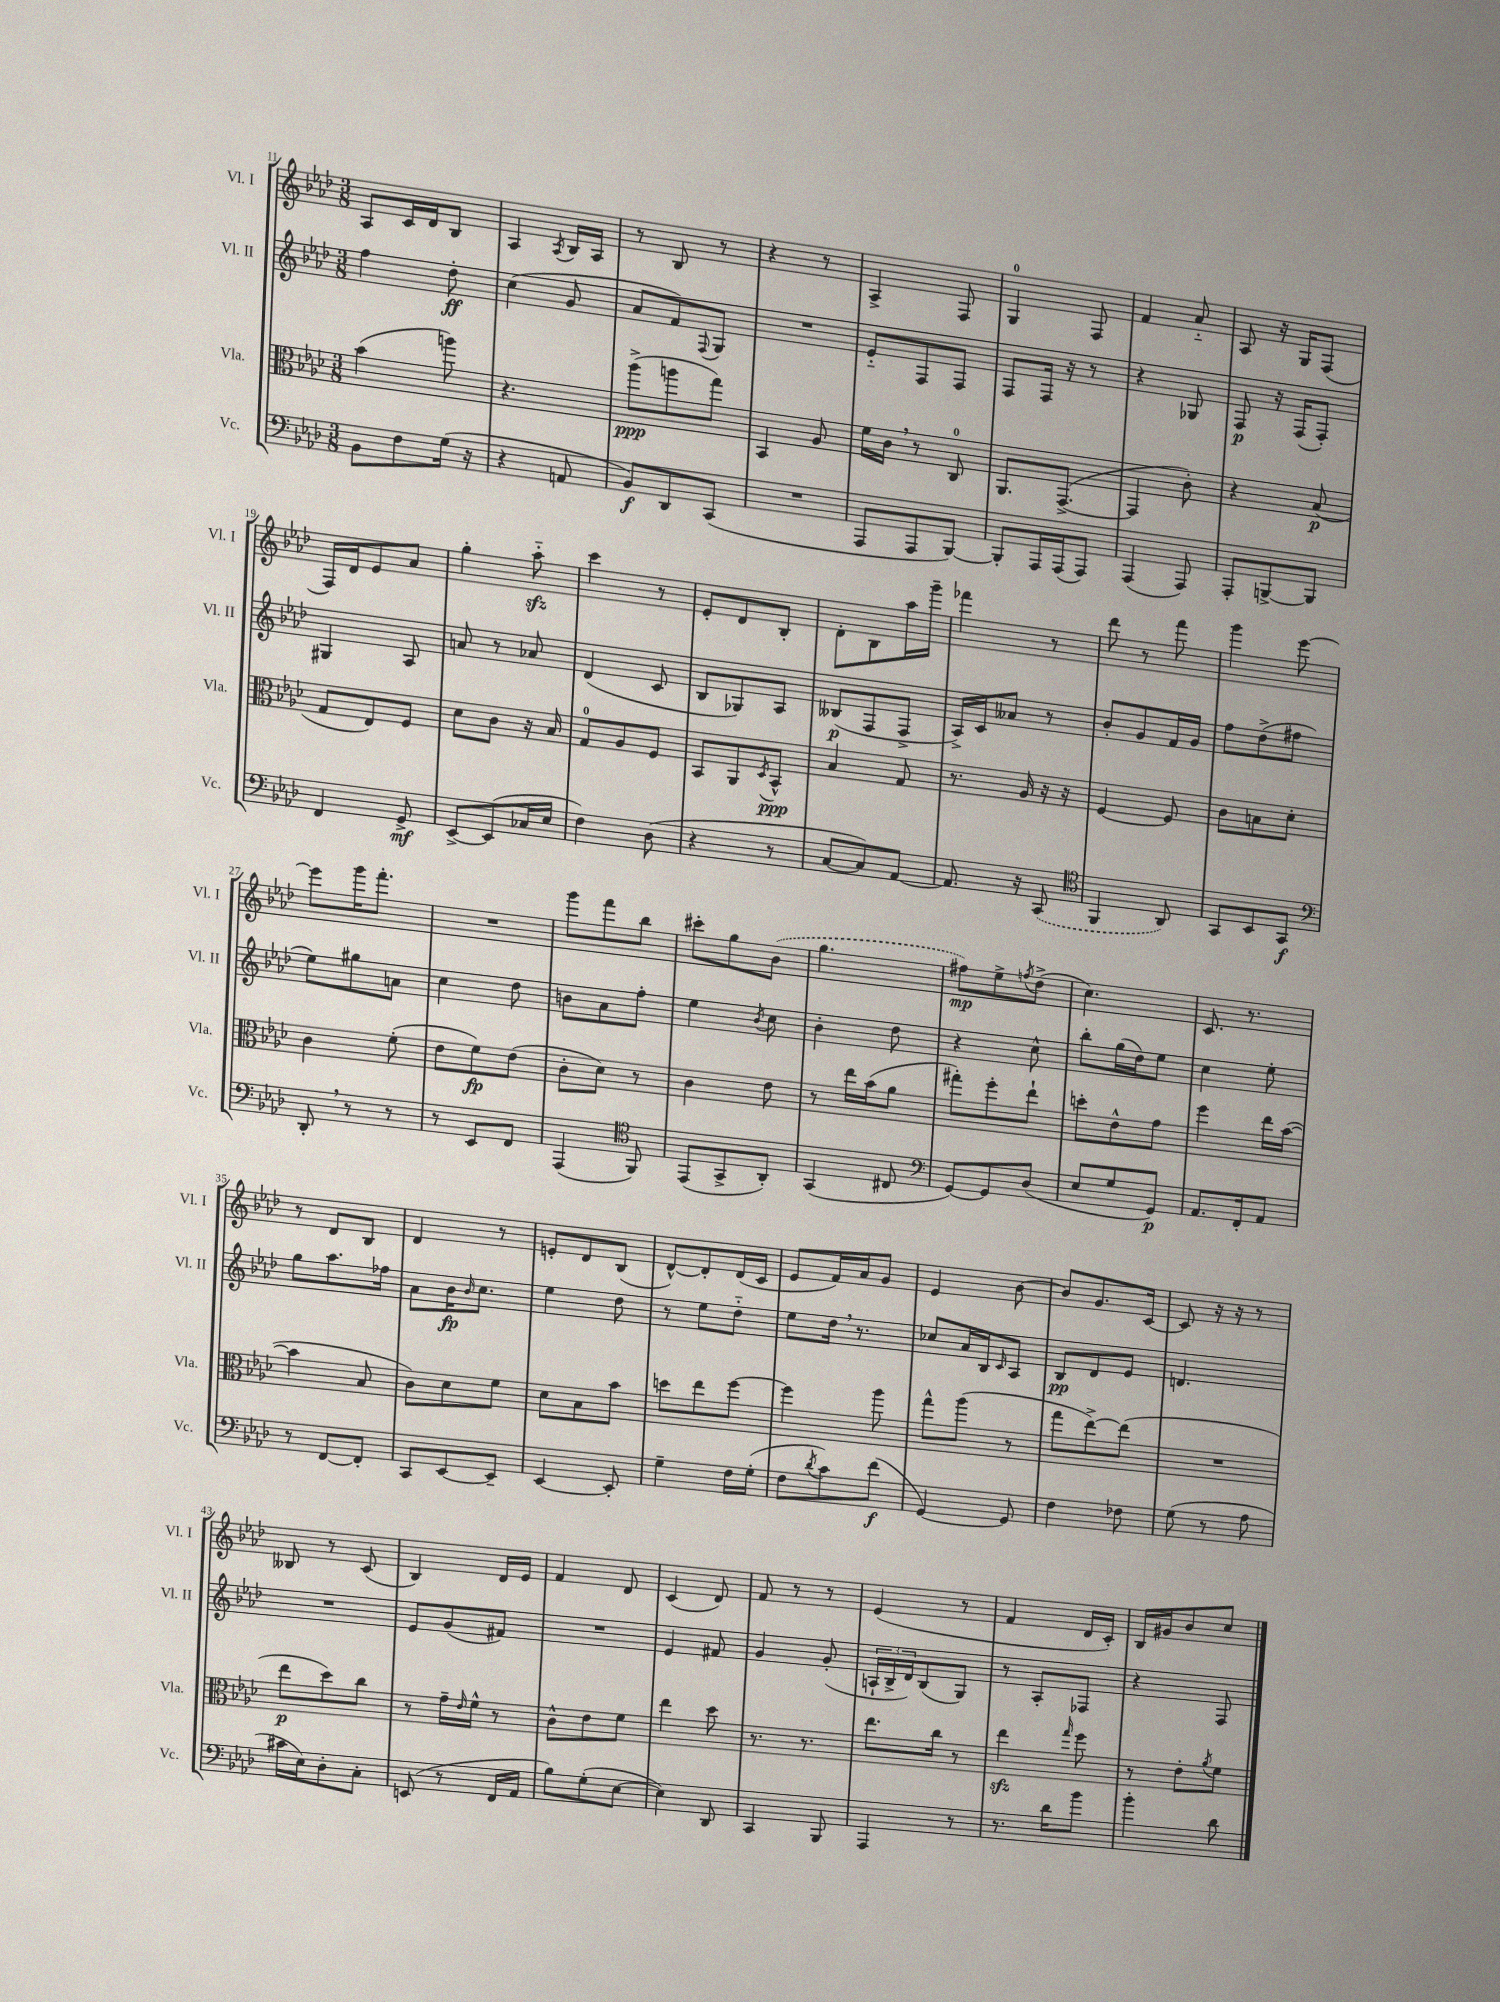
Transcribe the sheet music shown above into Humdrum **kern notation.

**kern	**dynam	**kern	**dynam	**kern	**dynam	**kern	**dynam
*part4	*part4	*part3	*part3	*part2	*part2	*part1	*part1
*staff4	*staff4	*staff3	*staff3	*staff2	*staff2	*staff1	*staff1
*I"Vc.	*	*I"Vla.	*	*I"Vl. II	*	*I"Vl. I	*
*I'Vc.	*	*I'Vla.	*	*I'Vl. II	*	*I'Vl. I	*
*clefF4	*	*clefC3	*	*clefG2	*	*clefG2	*
*k[b-e-a-d-]	*	*k[b-e-a-d-]	*	*k[b-e-a-d-]	*	*k[b-e-a-d-]	*
*M3/8	*	*M3/8	*	*M3/8	*	*M3/8	*
=11	=11	=11	=11	=11	=11	=11	=11
8BB-\L	.	(4b-\	.	4ff\	.	8A-/L	.
8F\	.	.	.	.	.	16c/L	.
.	.	.	.	.	.	16d-/J	.
(16G\Jk	.	8aan\)	.	8dd-'\	ff	8B-/J	.
16r	.	.	.	.	.	.	.
=12	=12	=12	=12	=12	=12	=12	=12
4r	.	4.r	.	(4cc\	.	4A-/	.
.	.	.	.	.	.	8qA-/	.
8AAn/	.	.	.	8g/	.	16B-/LL	.
.	.	.	.	.	.	16A-/JJ	.
=13	=13	=13	=13	=13	=13	=13	=13
8BB-/L)	f	(8aa-^\L	ppp	8a-/L	.	8r	.
8DD-/	.	8aan\	.	8f/)	.	8B-/	.
.	.	.	.	8qqF/	.	.	.
(8CC/J	.	8gg\J)	.	8G/J	.	8r	.
=14	=14	=14	=14	=14	=14	=14	=14
4.r	.	4BB-/	.	4.r	.	4r	.
.	.	8A-/	.	.	.	8r	.
=15	=15	=15	=15	=15	=15	=15	=15
8AAA-/L	.	16f\LL	.	8e-/L	.	4A-^/	.
.	.	16c,\JJ	.	.	.	.	.
8AAA-/	.	8r	.	8F/	.	.	.
[8BBB-/J)	.	8C/	.	8F/J	.	8F/	.
=16	=16	=16	=16	=16	=16	=16	=16
8BBB-'/L]	.	8.AA-/L	.	8F/L	.	4G/	.
16AAA-/L	.	.	.	16F/Jk	.	.	.
(16AAA-/J	.	([8.GG^/J	.	16r	.	.	.
8AAA-/J)	.	.	.	8r	.	8F/	.
=17	=17	=17	=17	=17	=17	=17	=17
(4AAA-/	.	4GG/]	.	4r	.	4f/	.
8AAA-/)	.	8c'\)	.	8G-X/	.	8a-/	.
=18	=18	=18	=18	=18	=18	=18	=18
8AAA-'/L	.	4r	.	8F/	p	8A-/	.
[8BBBn^/	.	.	.	16r	.	16r	.
.	.	.	.	(16F/KL	.	16G/KL	.
8BBB/J]	.	(8B-/	p	8F'/J)	.	(8F/J	.
!!LO:LB:g=z
=19	=19	=19	=19	=19	=19	=19	=19
4FF/	.	8G/L	.	4G#X/	.	16F/LL)	.
.	.	.	.	.	.	16d-/J	.
.	.	8E-/)	.	.	.	8e-/	.
8GG^/	mf	8F/J	.	8A-/	.	8a-/J	.
=20	=20	=20	=20	=20	=20	=20	=20
[8EE-^/L	.	8d-\L	.	8an/	.	4gg'\	.
(8EE-/]	.	8c\J	.	8r	.	.	.
16C-X/L	.	16r	.	8a-X/	.	8aa-zz\	.
16E-/JJ	.	16B-/	.	.	.	.	.
=21	=21	=21	=21	=21	=21	=21	=21
4F\)	.	8G/L	.	(4d-/	.	4ccc\	.
.	.	8A-/	.	.	.	.	.
(8D-\	.	8F/J	.	8c/	.	8r	.
=22	=22	=22	=22	=22	=22	=22	=22
4r	.	8BB-/L	.	8B-/L	.	8e-'/L	.
.	.	8AA-/	.	8G-X/)	.	8d-/	.
.	.	8qD-/	.	.	.	.	.
8r	.	8BB-^^/J	ppp	8A-/J	.	8B-'/J	.
=23	=23	=23	=23	=23	=23	=23	=23
[8C/L	.	4B-/	.	(8B--X/L	p	8d-'\L	.
8C/])	.	.	.	8F/	.	8B-\	.
[8AA-/J	.	8G/	.	8F^/J	.	16aa-\L	.
.	.	.	.	.	.	16ggg~\JJ	.
=24	=24	=24	=24	=24	=24	=24	=24
8.AA-/]	.	8.r	.	16A-^/LL)	.	4fff-X\	.
.	.	.	.	16c/J	.	.	.
.	.	.	.	8a--X/J	.	.	.
16r	.	16A-/	.	.	.	.	.
(8CC/	.	16r	.	8r	.	8r	.
.	.	16r	.	.	.	.	.
=25	=25	=25	=25	=25	=25	=25	=25
*clefC4	*	*	*	*	*	*	*
4FF/	.	[4F/	.	8b-'/L	.	8ddd-\	.
.	.	.	.	8g/	.	8r	.
8AA-/)	.	8F/]	.	16f/L	.	8fff\	.
.	.	.	.	16g/JJ	.	.	.
=26	=26	=26	=26	=26	=26	=26	=26
8GG/L	.	8c\L	.	8ff\L	.	4ggg\	.
8BB-/	.	8Bn\	.	(8dd-^\	.	.	.
8GG/J	f	8d-'\J	.	8ff#X\J	.	[8eee-\	.
!!LO:LB:g=z
=27	=27	=27	=27	=27	=27	=27	=27
*clefF4	*	*	*	*	*	*	*
8DD-',/	.	4c\	.	8ee-\L)	.	8eee-\L]	.
8r	.	.	.	8gg#X\	.	16ggg\K	.
.	.	.	.	.	.	8.fff'\J	.
8r	.	(8f'\	.	8an\J	.	.	.
=28	=28	=28	=28	=28	=28	=28	=28
8r	.	8e-\L	.	4cc\	.	4.r	.
8EE-/L	.	8f\)	fp	.	.	.	.
8FF/J	.	(8e-\J	.	8dd-\	.	.	.
=29	=29	=29	=29	=29	=29	=29	=29
(4AAA-/	.	8c'\L	.	8bn\L	.	8ggg\L	.
.	.	8d-\J)	.	8a-\	.	8fff\	.
*clefC4	*	*	*	*	*	*	*
8FF/)	.	8r	.	8ff'\J	.	8bb-\J	.
=30	=30	=30	=30	=30	=30	=30	=30
(8EE-/L	.	4c\	.	4ee-\	.	8ccc#X'\L	.
8GG^/	.	.	.	.	.	8gg\	.
.	.	.	.	8qb-/	.	.	.
8AA-'/J)	.	8e-\	.	8cc\	.	(8b-\J	.
=31	=31	=31	=31	=31	=31	=31	=31
(4GG/	.	8r	.	4b-'\	.	4.gg\	.
.	.	16ee-\LL	.	.	.	.	.
.	.	(16b-\J	.	.	.	.	.
8C#X/	.	8a-\J	.	8dd-\	.	.	.
=32	=32	=32	=32	=32	=32	=32	=32
*clefF4	*	*	*	*	*	*	*
[8GG/L)	.	8gg#X'\L)	.	4r	.	8ff#X\L)	mp
8GG/]	.	8ff'\	.	.	.	8ee-^\	.
.	.	.	.	.	.	8qffn/	.
(8D-/J	.	8ee-`\J	.	8cc^^\	.	(8dd-^\J	.
=33	=33	=33	=33	=33	=33	=33	=33
8E-/L	.	8ddn'\L	.	8bb-'\L	.	4.cc\)	.
8G/	.	8e-^^\	.	(16gg\L	.	.	.
.	.	.	.	16dd-\J)	.	.	.
8GG/J)	p	8g\J	.	8ee-\J	.	.	.
=34	=34	=34	=34	=34	=34	=34	=34
8.AA-/L	.	4ff\	.	4cc\	.	8.c/	.
16FF'/k	.	.	.	.	.	8.r	.
8AA-/J	.	16ee-\LL	.	8ee-'\	.	.	.
.	.	([16b-\JJ	.	.	.	.	.
!!LO:LB:g=z
=35	=35	=35	=35	=35	=35	=35	=35
8r	.	4b-\]	.	8gg\L	.	8r	.
[8FF/L	.	.	.	8.aa-\	.	8d-/L	.
8FF'/J]	.	8B-/	.	.	.	8B-/J	.
.	.	.	.	16ff-X\Jk	.	.	.
=36	=36	=36	=36	=36	=36	=36	=36
8CC/L	.	8c\L)	.	8a-\L	.	4d-/	.
[8EE-/	.	8d-\	.	16b-\K	fp	.	.
.	.	.	.	16qqb-/	.	.	.
.	.	.	.	8.cc\J	.	.	.
8EE-~/J]	.	8f\J	.	.	.	8r	.
=37	=37	=37	=37	=37	=37	=37	=37
[4EE-/	.	8d-\L	.	4ee-\	.	8en'/L	.
.	.	8B-\	.	.	.	8d-/	.
8EE-'/]	.	8b-\J	.	8dd-\	.	(8B-/J	.
=38	=38	=38	=38	=38	=38	=38	=38
4G~\	.	8ddn\L	.	8r	.	[8d-^^/L)	.
.	.	8ee-\	.	8ee-\L	.	8d-'/]	.
16F\LL	.	[8ff\J	.	8dd-\J	.	(16d-/L	.
(16G'\JJ	.	.	.	.	.	16c/JJ	.
=39	=39	=39	=39	=39	=39	=39	=39
8F\L	.	4ff\]	.	8ee-\L	.	8e-/L	.
8qd-/	.	.	.	.	.	.	.
8c\)	.	.	.	16dd-,\Jk	.	16f/L)	.
.	.	.	.	8.r	.	16a-/J	.
(8f\J	f	8aa-\	.	.	.	8g/J	.
=40	=40	=40	=40	=40	=40	=40	=40
[4GG/)	.	8gg^^\L	.	8cc-X/L	.	4e-/	.
.	.	(8aa-\J	.	16a-/L	.	.	.
.	.	.	.	16B-/J	.	.	.
.	.	.	.	16qqc/	.	.	.
8GG/]	.	8r	.	8A-/J	.	[8b-\	.
=41	=41	=41	=41	=41	=41	=41	=41
4F\	.	8gg\L	.	8B-/L	pp	8b-/L]	.
.	.	[8ee-^\)	.	8d-/	.	8.g/	.
8F-X\	.	(8ee-\J]	.	8e-/J	.	.	.
.	.	.	.	.	.	[16c/Jk	.
=42	=42	=42	=42	=42	=42	=42	=42
(8G\	.	4.r	.	4.dn/	.	8c/]	.
8r	.	.	.	.	.	16r	.
.	.	.	.	.	.	16r	.
8A-\	.	.	.	.	.	8r	.
!!LO:LB:g=z
=43	=43	=43	=43	=43	=43	=43	=43
16c#X\LL	.	8ee-\L	p	4.r	.	8B--X/	.
16E-\J)	.	.	.	.	.	.	.
8D-'\	.	8dd-\)	.	.	.	8r	.
8C'\J	.	8cc\J	.	.	.	(8c/	.
=44	=44	=44	=44	=44	=44	=44	=44
(8EEn/	.	8r	.	8e-/L	.	4B-/)	.
8r	.	16g~\LL	.	(8g/	.	.	.
.	.	16qqe-/	.	.	.	.	.
.	.	16f^^\JJ	.	.	.	.	.
16FF/LL	.	8r	.	8f#X/J)	.	16d-/LL	.
16AA-/JJ	.	.	.	.	.	16e-/JJ	.
=45	=45	=45	=45	=45	=45	=45	=45
8B-\L)	.	8c^^\L	.	4.r	.	4f/	.
(8G'\	.	8e-\	.	.	.	.	.
[8E-\J	.	8f\J	.	.	.	8d-/	.
=46	=46	=46	=46	=46	=46	=46	=46
4E-\])	.	4ee-\	.	4e-/	.	(4c/	.
8DD-/	.	8dd-\	.	8f#X/	.	8d-/)	.
=47	=47	=47	=47	=47	=47	=47	=47
4CC/	.	8.r	.	4g/	.	8f/	.
.	.	.	.	.	.	8r	.
.	.	8.r	.	.	.	.	.
8BBB-/	.	.	.	(8g'/	.	8r	.
=48	=48	=48	=48	=48	=48	=48	=48
4AAA-/	.	8.ee-\L	.	24An`/LL	.	(4e-/	.
.	.	.	.	24B-^/	.	.	.
.	.	.	.	24d-/J)	.	.	.
.	.	.	.	(8B-/	.	.	.
.	.	16cc\Jk	.	.	.	.	.
8r	.	8r	.	8G/J)	.	8r	.
=49	=49	=49	=49	=49	=49	=49	=49
8.r	.	4ee-zz\	.	8r	.	4f/	.
.	.	.	.	8A-'/L	.	.	.
16d-\KL	.	.	.	.	.	.	.
.	.	16qqgg/	.	.	.	.	.
8b-\J	.	8ff\	.	8F-X/J	.	16d-/LL	.
.	.	.	.	.	.	16c'/JJ)	.
=50	=50	=50	=50	=50	=50	=50	=50
4b-'\	.	8r	.	4r	.	16B-/LL	.
.	.	.	.	.	.	16g#X/J	.
.	.	8e-'\L	.	.	.	8b-/	.
.	.	8qa-/	.	.	.	.	.
8d-\	.	8f\J	.	8F/	.	8cc/J	.
==	==	==	==	==	==	==	==
*-	*-	*-	*-	*-	*-	*-	*-
